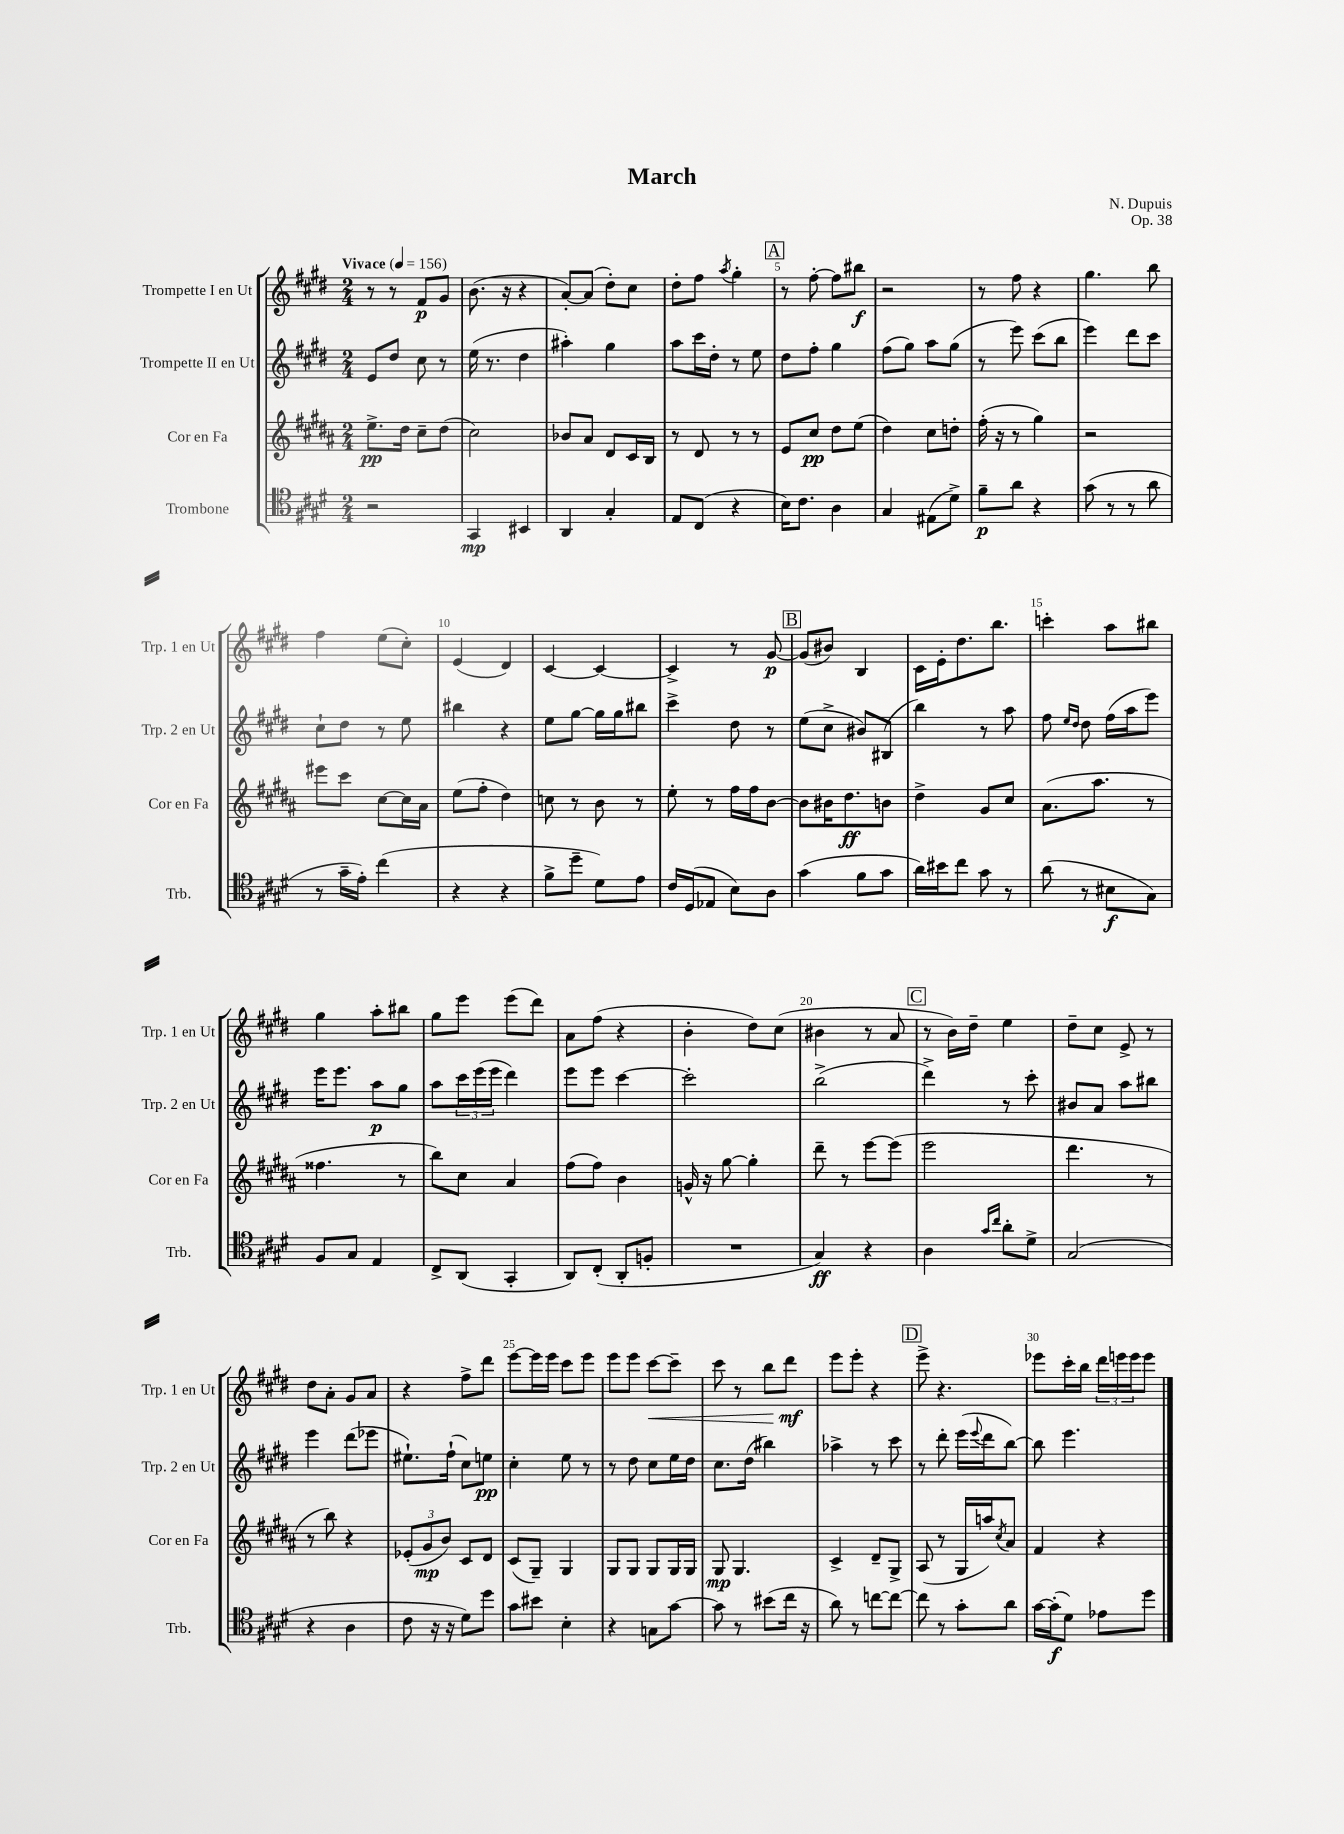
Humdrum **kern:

**kern	**kern	**kern	**kern
*staff4	*staff3	*staff2	*staff1
*clefC4	*clefG2	*clefG2	*clefG2
*k[f#c#g#d#]	*k[f#c#g#d#a#]	*k[f#c#g#d#]	*k[f#c#g#d#]
*M2/4	*M2/4	*M2/4	*M2/4
*MM156	*MM156	*MM156	*MM156
2r	8.ee^\L	8e/L	8r
.	.	8dd#/J	8r
.	16dd#\Jk	.	.
.	8cc#~\L	8cc#\	8f#/L
.	(8dd#\J	8r	8g#/J
=	=	=	=
4GG#/	2cc#\)	(16ee\	(8.b\
.	.	8.r	.
.	.	.	16r
4BB#/	.	4dd#\	4r
=	=	=	=
4AA/	8b-/L	4aa#'\)	[8a'/L)
.	8a#/J	.	(8a/]J
4G#'/	8d#/L	4gg#\	8dd#'\L)
.	16c#/L	.	8cc#\J
.	16B/JJ	.	.
=	=	=	=
8E/L	8r	8aa\L	8dd#'\L
(8C#/J	8d#/	16ccc#\L	8ff#\J
.	.	16dd#'\JJ	.
.	.	.	8qaa/
4r	8r	8r	4gg#'\
.	8r	8ee\	.
=	=	=	=
16B\LK)	8e/L	8dd#\L	8r
8.c#\J	.	.	.
.	8cc#/J	8ff#'\J	[8ff#'\
4A\	8dd#\L	4gg#\	8ff#\]L
.	(8ee\J	.	8bb#\J
=	=	=	=
4G#/	4dd#\)	(8ff#\L	2r
.	.	8gg#\J)	.
(8E#\L	8cc#\L	8aa\L	.
8d#^\J)	8dd'\J	(8gg#\J	.
=	=	=	=
8f#~\L	(16ff#'\	8r	8r
.	16r	.	.
8a\J	8r	8eee\)	8ff#\
4r	4gg#\)	(8ccc#\L	4r
.	.	8bb\J	.
=	=	=	=
(8g#\	2r	4eee\)	4.gg#\
8r	.	.	.
8r	.	8ddd#\L	.
8a\	.	8ccc#\J	8bb\
=	=	=	=
8r	8eee#\L	8cc#`\L	4ff#\
16g#~\LL	8ccc#\J	8dd#\J	.
16e'\JJ)	.	.	.
(4cc#\	[8cc#\L	8r	(8ee\L
.	16cc#\]L	8ee\	8cc#'\J)
.	16a#\JJ	.	.
=	=	=	=
4r	(8ee\L	4bb#\	(4e/
.	8ff#'\J	.	.
4r	4dd#\)	4r	4d#/)
=	=	=	=
8f#^\L	8cc\	8ee\L	[4c#/
8dd#~\J	8r	[8gg#\J	.
8d#\L)	8b\	16gg#\]LL	4c#/_
.	.	16gg#\J	.
8e\J	8r	8bb#\J	.
=	=	=	=
16c#/LL	8ee'\	4ccc#^\	4c#^/]
(16D#/J	.	.	.
8E-/J	8r	.	.
8B\L)	16ff#\LL	8dd#\	8r
.	16ff#\J	.	.
8A\J	[8b\J	8r	[8g#/
=	=	=	=
(4g#\	8b\]L	(8ee\L	(8g#/]L
.	16b#\K	8cc#^\J	8b#/J)
.	8.dd#\	.	.
8f#\L	.	8b#/L)	4B/
8g#\J	8b\J	(8B#/J	.
=	=	=	=
16a\LL)	4dd#^\	4bb\)	16c#\LL
16b#\J	.	.	16e'\J
8cc#\J	.	.	8.dd#\
8g#\	8g#/L	8r	.
.	.	.	8.bb\J
8r	8cc#/J	8aa\	.
=	=	=	=
(8a\	(8.a#\L	8ff#\	4ccc'\
.	.	16qqee/LL	.
.	.	16qqdd#/JJ	.
8r	.	8dd#\	.
.	8.aa#\J	.	.
8B#\L	.	(16ff#\LL	8aa\L
.	.	16aa\J	.
8G#\J)	8r	8eee\J)	8bb#\J
=	=	=	=
8F#/L	4.ff##\	16eee\LK	4gg#\
.	.	8.eee\J	.
8G#/J	.	.	.
4E/	.	8aa\L	8aa'\L
.	8r	8gg#\J	8bb#\J
=	=	=	=
8C#^/L	8bb\L)	8aa\L	8gg#\L
(8AA/J	8cc#\J	24ccc#\L	8eee\J
.	.	(24eee\	.
.	.	24eee\JJ	.
4GG#'/	4a#/	4ddd#\)	(8eee\L
.	.	.	8ddd#\J)
=	=	=	=
8AA/L)	(8ff#\L	8eee\L	8a\L
(8C#'/J	8ff#\J)	8eee\J	(8ff#\J
8AA'/L	4b\	[4ccc#\	4r
8F'/J	.	.	.
=	=	=	=
2r	16g^^/	2ccc#'\]	4b'\
.	16r	.	.
.	[8gg#\	.	.
.	4gg#'\]	.	8dd#\L)
.	.	.	(8cc#\J
=	=	=	=
4G#/)	8ddd#~\	(2bb^\	4b#\
.	8r	.	.
4r	[8eee\L	.	8r
.	(8eee\]J	.	8a/
=	=	=	=
4A\	2eee\	4ddd#^\)	8r
.	.	.	16b\LL)
.	.	.	16dd#~\JJ
16qqg#/LL	.	.	.
16qqcc#/JJ	.	.	.
8a'\L	.	8r	4ee\
8d#^\J	.	8ccc#'\	.
=	=	=	=
(2G#/	4.ddd#\	8b#/L	8dd#~\L
.	.	8a/J	8cc#\J
.	.	8aa\L	8e^/
.	8r	8bb#\J	8r
=	=	=	=
4r	8r	4eee\	8dd#\L
.	8bb\)	.	8a'\J
4A\	4r	(8ddd#\L	8g#/L
.	.	8eee-\J	8a/J
=	=	=	=
8c#\	(12e-'/L	8.ee#`\L)	4r
.	12g#/	.	.
16r	.	.	.
.	12b/J)	.	.
16r	.	(16ff#`\Jk	.
8d#\L)	8c#/L	8cc#\L)	8ff#^\L
8dd#\J	8d#/J	8ee\J	8ddd#\J
=	=	=	=
8g#\L	(8c#/L	4cc#'\	[8eee\L
8b#\J	8G#~/J)	.	16eee\]L
.	.	.	16eee\JJ
4B'\	4G#/	8ee\	8ccc#\L
.	.	8r	8eee\J
=	=	=	=
4r	8G#/L	8r	8eee\L
.	8G#/J	8dd#\	8eee\J
8G\L	8G#/L	8cc#\L	[8ccc#\L
[8g#\J	16G#/L	16ee\L	8ccc#~\]J
.	16G#/JJ	16dd#\JJ	.
=	=	=	=
8g#\]	8G#/	8.cc#\L	8ccc#\
8r	4.G#/	.	8r
.	.	(16dd#\Jk	.
(8b#\L	.	4bb#\)	8bb\L
16cc#\Jk	.	.	8ddd#\J
16r	.	.	.
=	=	=	=
8a\)	4c#^/	4aa-^\	8eee\L
8r	.	.	8eee'\J
[8cc\L	8d#~/L	8r	4r
8cc\_J	8G#^/J	8ccc#\	.
=	=	=	=
8cc\]	(8A#/	8r	8eee^\
8r	8r	8ddd#'\	4.r
8g#'\L	16G#/LL	(16eee\LL	.
.	.	8qqeee/	.
.	16aa/J)	16ddd#\J	.
.	8qcc#/	.	.
8a\J	8a#/J	[8bb\J)	.
=	=	=	=
[16g#\LL	4f#/	8bb\]	8eee-\L
(16g#'\]J	.	.	.
8d#\J)	.	4.eee\	16ccc#'\L
.	.	.	16bb\JJ
8e-\L	4r	.	24ddd#\LL
.	.	.	24eee\
.	.	.	24eee\J
8dd#\J	.	.	8eee\J
==	==	==	==
*-	*-	*-	*-
